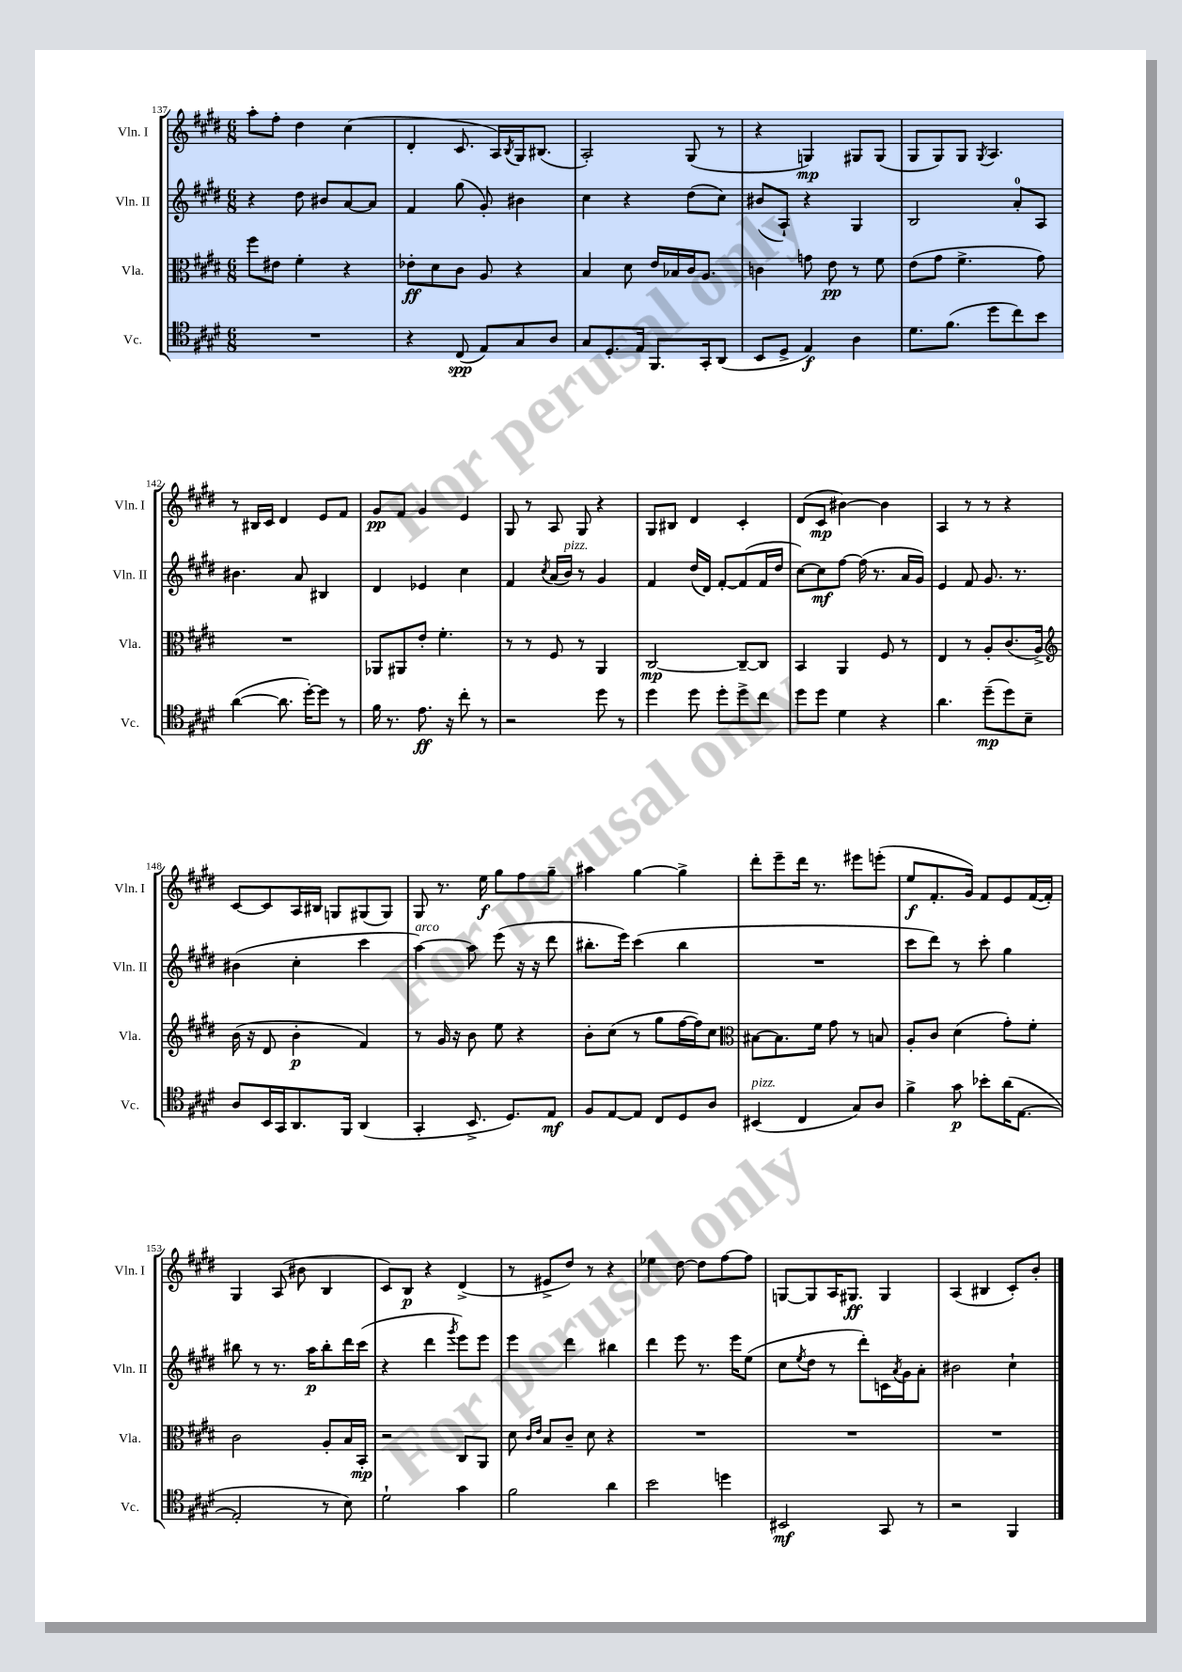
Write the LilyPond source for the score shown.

<<
\new StaffGroup <<
\new Staff = "s0" \with { instrumentName = "Vln. I" shortInstrumentName = "Vln. I" } {
    \clef treble \key e \major \numericTimeSignature \time 6/8
    a''8-. fis''8-. dis''4 cis''4( |
    dis'4-. cis'8. a16) \acciaccatura { b8 } gis16 bis8.( |
    a2-.) gis8( r8 |
    r4 g4\mp) gis8 gis8( |
    gis8 gis8) gis8 \acciaccatura { gis8 } a4. |
    r8 bis16 cis'16 dis'4 e'8 fis'8 |
    gis'8\pp fis'8 gis'4 e'4 |
    gis8 r8 a8 gis8 r4 |
    gis8 bis8 dis'4 cis'4-. |
    dis'8( cis'8\mp bis'4~) bis'4 |
    a4 r8 r8 r4 |
    cis'8~ cis'8 a16 bis16 g8 gis8( gis8) |
    gis8 r8. e''16\f gis''8 fis''8 gis''8-- |
    ais''4 gis''4~ gis''4-> |
    dis'''8-. e'''8-- dis'''16 r8. eis'''8 e'''8-.( |
    e''8\f fis'8.-. gis'16) fis'8 e'8 fis'16~( fis'16-.) |
    gis4 a8( bis'8 b4 |
    cis'8) b8\p r4 dis'4->( |
    r8 eis'8-> dis''8) r8 r4 |
    ees''4 dis''8~ dis''8 fis''8~ fis''8 |
    g8~ g8 a16 gis8.\ff gis4 |
    a4( bis4 cis'8-.) b'8-. \bar "|." |
}
\new Staff = "s1" \with { instrumentName = "Vln. II" shortInstrumentName = "Vln. II" } {
    \clef treble \key e \major \numericTimeSignature \time 6/8
    r4 dis''8 bis'8 a'8~ a'8 |
    fis'4 gis''8( gis'8-.) bis'4 |
    cis''4 r4 dis''8( cis''8) |
    bis'8( a8-!) r4 gis4 |
    b2 a'8-0-. a8 |
    bis'4. a'8 bis4 |
    dis'4 ees'4 cis''4 |
    fis'4 \acciaccatura { cis''8 } a'16( b'16^\markup { \italic "pizz." }) r8 gis'4 |
    fis'4 dis''16( dis'16) fis'8~-. fis'8( fis'16 dis''16 |
    cis''8~) cis''8\mf fis''8~ fis''16( r8. a'16 gis'16) |
    e'4 fis'8 gis'8. r8. |
    bis'4( cis''4-. cis'''4 |
    a''4~^\markup { \italic "arco" }) a''8 e'''8( r16 r16 dis'''8 |
    bis''8.-. e'''16) cis'''4( bis''4 |
    R2. |
    cis'''8 dis'''8) r8 cis'''8-. gis''4 |
    bis''8 r8 r8. a''16\p bis''8-. dis'''16 cis'''16( |
    r4 dis'''4 \acciaccatura { gis'''8 } e'''8) e'''8 |
    e'''4 dis'''4 bis''4 |
    dis'''4 e'''8 r8. e'''16 e''8( |
    cis''8 \acciaccatura { e''8 } dis''8 r8 dis'''8-.) c'16 \acciaccatura { a'8 } gis'16 a'8-. |
    bis'2 cis''4-! \bar "|." |
}
\new Staff = "s2" \with { instrumentName = "Vla." shortInstrumentName = "Vla." } {
    \clef alto \key e \major \numericTimeSignature \time 6/8
    fis''8 eis'8 fis'4-. r4 |
    ees'8-.\ff dis'8 cis'8 a8 r4 |
    b4 dis'8 e'16 bes16 cis'16 a8. |
    c'4 g'8 e'8\pp r8 fis'8 |
    e'8( gis'8 fis'4.-> gis'8) |
    R2. |
    aes,8 ais,8 e'8-. fis'4.-. |
    r8 r8 fis8 r8 a,4 |
    cis2~\mp cis8~-- cis8 |
    b,4 a,4 fis8 r8 |
    e4 r8 a8-. cis'8.( a16->) |
    \clef treble b'16( r16 dis'8 b'4-.\p fis'4) |
    r8 gis'16 r16 b'8 e''8 r4 |
    b'8-. cis''8( r8 gis''8 fis''16~ fis''16) cis''8 |
    \clef alto bis8~ bis8. fis'16 gis'8 r8 b8 |
    a8-. cis'8 dis'4( gis'8-.) fis'8-. |
    cis'2 a8-. b16 b,16-.\mp |
    r2 cis8 a,8 |
    dis'8 \grace { cis'16 e'16 } b8 cis'8-- dis'8 r4 |
    R2. |
    R2. |
    R2. \bar "|." |
}
\new Staff = "s3" \with { instrumentName = "Vc." shortInstrumentName = "Vc." } {
    \clef tenor \key e \major \numericTimeSignature \time 6/8
    R2. |
    r4 cis8\spp( e8) gis8 a8 |
    gis8 dis8.-. e16 fis,8. gis,16-. a,8( |
    b,8 dis8-> e4\f) a4 |
    dis'8. fis'8.( dis''8 cis''8) b'8 |
    a'4~( a'8. dis''16~-.) dis''8 r8 |
    fis'16 r8. e'8.\ff r16 cis''8-. r8 |
    r2 dis''8 r8 |
    dis''4 dis''8 dis''8-. dis''8-> cis''8 |
    dis''8 dis''8 dis'4 r4 |
    a'4. dis''8--\mp( dis''8) b8-- |
    a8 b,16 gis,16 a,8. fis,16 a,4( |
    gis,4-. b,8.-> dis8.) e8\mf |
    fis8 e8~ e8 cis8 dis8 a8 |
    bis,4^\markup { \italic "pizz." }( cis4 gis8) a8 |
    fis'4-> gis'8\p bes'8-. a'16( e8.~ |
    e2-. r8 b8) |
    dis'2-! gis'4 |
    fis'2 a'4 |
    b'2 d''4 |
    bis,2\mf gis,8 r8 |
    r2 fis,4 \bar "|." |
}
>>
>>
\layout { \context { \Score currentBarNumber = #137 } }
